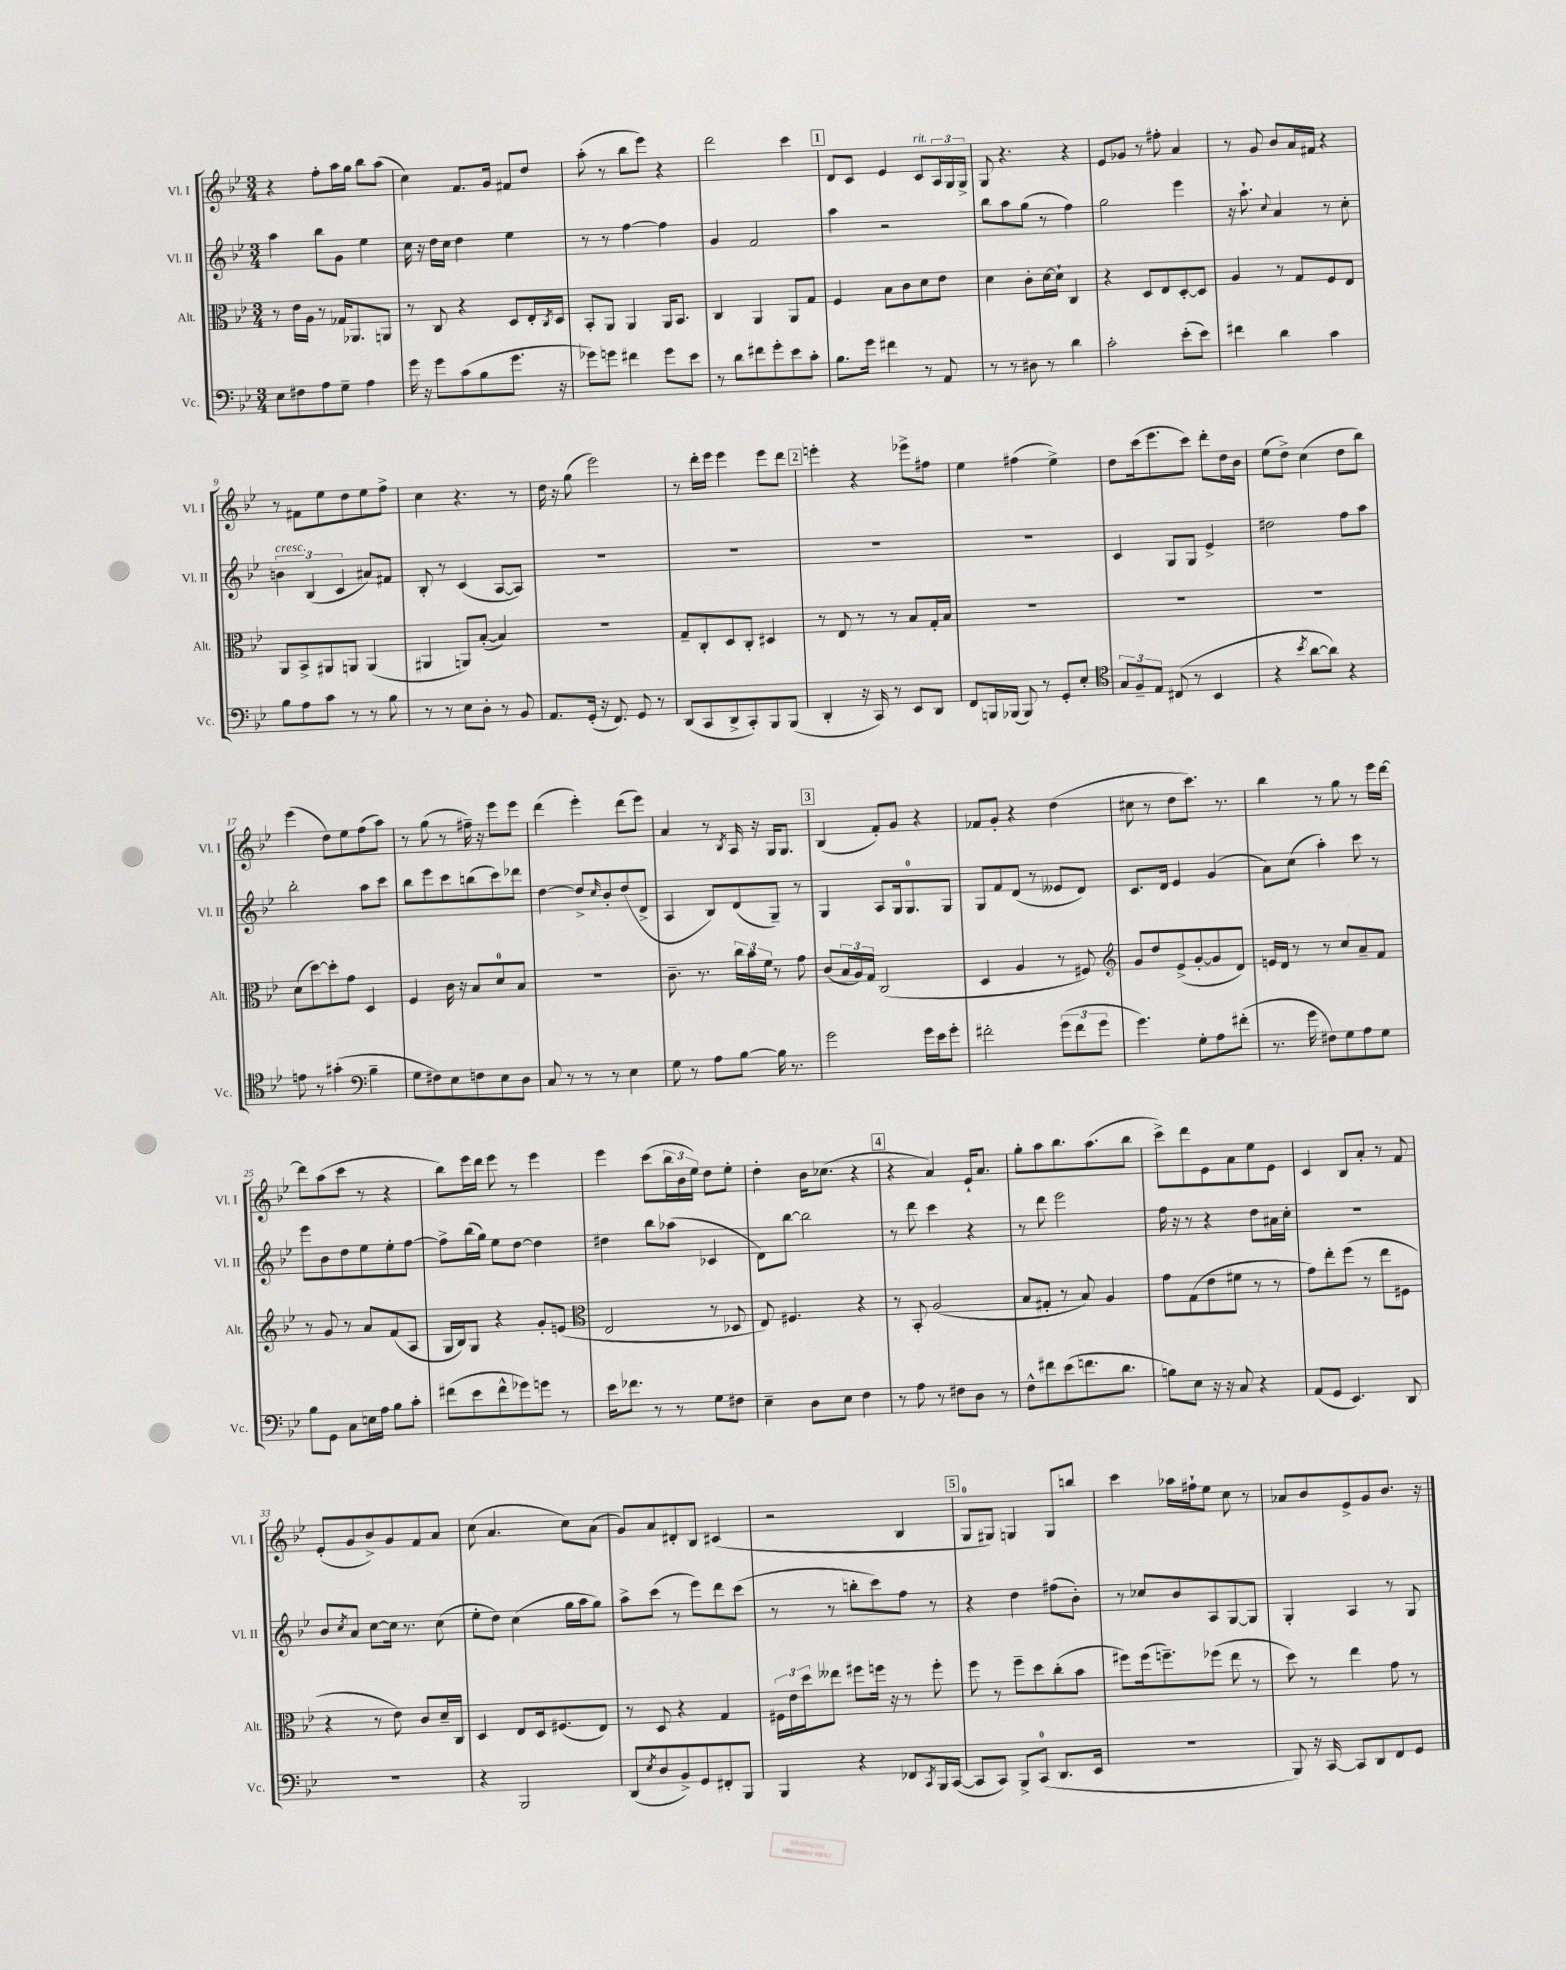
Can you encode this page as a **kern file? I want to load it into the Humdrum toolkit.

**kern	**kern	**kern	**kern
*part4	*part3	*part2	*part1
*staff4	*staff3	*staff2	*staff1
*I"Vc.	*I"Alt.	*I"Vl. II	*I"Vl. I
*I'Vc.	*I'Alt.	*I'Vl. II	*I'Vl. I
*clefF4	*clefC3	*clefG2	*clefG2
*k[b-e-]	*k[b-e-]	*k[b-e-]	*k[b-e-]
*M3/4	*M3/4	*M3/4	*M3/4
=1	=1	=1	=1
8E-\L	8r	4aa\	4r
8F#X\	16e-\LL	.	.
.	16A\JJ	.	.
8A\	8r	8bb-\L	8ff'\L
8G~\J	16G-X/KL	8g\J	16aa\L
.	8.AA-X/	.	16gg\JJ
4A\	.	4ee-\	8bb-\L
.	8AAn/J	.	(8aa\J
=2	=2	=2	=2
16g\	8r	16cc\	4cc\)
16r	.	16r	.
8g\L	8C/	16dd\LL	.
.	.	16cc\JJ	.
(8c\	4r	4dd\	8.f/L
8B-\	.	.	.
.	.	.	16g/Jk
8.g\J	8D/L	4ee-\	8f#X/L
.	16E-'/L	.	8dd/J
.	8qC/	.	.
16r	16D/JJ	.	.
=3	=3	=3	=3
8g-X\L)	8BB-'/L	8r	(8aa'\
8gn\J	8AA/J	8r	8r
4f#X\	4AA/	[4ff\	8bb-\L
.	.	.	8eee-\J)
8g\L	16AA/KL	4ff\]	4r
.	8.BB-/J	.	.
8e-\J	.	.	.
=4	=4	=4	=4
8r	4C/	4g/	2ddd\
8d\L	.	.	.
8f#X\	4AA/	2f/	.
8g'\	.	.	.
8e-\	8AA/L	.	4ccc\
8c'\J	8G/J	.	.
!!LO:REH:place=s1:t=1
=5	=5	=5	=5
8.B-\L	4F/	4aa\	8d/L
.	.	.	8c/J
16g\Jk	.	.	.
4f#X\	8B-\L	2r	4e-/
.	8c\	.	.
!	!	!	!LO:TX:a:i:t=rit.
8r	8d\	.	8c/L
8AA/	8e-\J	.	24A/L
.	.	.	24G/
.	.	.	24G^/JJ
=6	=6	=6	=6
8r	4d\	8bb-\L	8G/
8r	.	8aa\	4.r
8D#X\	8c'\L	(8gg\J	.
8r	[16d\L	8r	.
.	16d`\JJ]	.	.
4d\	4C/	4ff\)	4r
=7	=7	=7	=7
2c'\	4r	2gg\	8e-/L
.	.	.	8g-X/J
.	8D/L	.	8r
.	8E-/	.	8ff#X'\
(8e-'\L	[8D'/	4eee-\	4a/
8e-\J)	8D/J]	.	.
=8	=8	=8	=8
4f#X\	4A/	16r	8r
.	.	8.aa`\	.
.	.	.	8g/
.	.	8qqcc/	.
4d\	8r	4a/	8b-/L
.	8G/L	.	16a/L
.	.	.	16f#X/JJ
4c\	8F/	8r	4r
.	8E-/J	8cc'\	.
!!LO:LB:g=z
=9	=9	=9	=9
!	!	!LO:TX:a:i:t=cresc.	!
8B-\L	8AA/L	6bn\	8r
8A\	8BB-^/	.	8f#X\L
.	.	(6B-/	.
8c\J	8AA#X/	.	8ee-\
.	.	6c/	.
8r	8AAn/J	.	8dd\
8r	(4AA/	8a#X/L)	8ee-\
8B-\	.	8f#X/J	8ff^\J
=10	=10	=10	=10
8r	4AA#X/	8B-'/	4cc\
8r	.	8r	.
8E-\L	8AAn/L)	(4c/	4.r
8D'\J	([8B-'/J	.	.
8r	4B-/])	[8A/L	.
8BB-/	.	8A/J])	8r
=11	=11	=11	=11
8.AA/L	2.r	2.r	16dd\
.	.	.	16r
.	.	.	(8gg\
(16GG'/Jk	.	.	.
16r	.	.	2eee-\)
8.FF/)	.	.	.
8GG/	.	.	.
8r	.	.	.
=12	=12	=12	=12
(8DD/L	8G~/L	2.r	8r
8CC/	8C'/	.	16ddd'\LL
.	.	.	16eee-\JJ
8DD^/	8D/	.	4eee-\
8CC'/)	8C'/J	.	.
8BBB-/	4D#X/	.	8eee-\L
(8BBB-/J	.	.	8ddd\J
!!LO:REH:place=s1:t=2
=13	=13	=13	=13
4DD'/	8r	2.r	4eeen'\
.	8E-/	.	.
16r	8r	.	4r
16CC/)	.	.	.
8r	8r	.	.
8EE-/L	8B-/L	.	8eee-X^\L
8DD/J	16G'/L	.	8ff#X\J
.	16B-/JJ	.	.
=14	=14	=14	=14
8FF/L	2.r	2.r	4ee-\
16BBBn/L	.	.	.
(16BBB-X/JJ	.	.	.
8BBB-/)	.	.	(4ff#X\
8r	.	.	.
8GG'/L	.	.	4ee-^\)
8E-'/J	.	.	.
=15	=15	=15	=15
*clefC4	*	*	*
12G/L	2.r	4c/	8dd\L
12F~/	.	.	.
.	.	.	(16ccc\k
12E-/J	.	.	.
.	.	.	8.eee-\
(8C#X/	.	8G/L	.
8r	.	8G/J	8ccc\J)
4BB-/	.	4e-^/	8ddd'\L
.	.	.	16dd\L
.	.	.	16b-\JJ
=16	=16	=16	=16
4r	2.r	2dd#X\	(8ee-\L
.	.	.	8dd^\J)
8qb-/	.	.	.
[8a\L	.	.	(4cc\
8a\J])	.	.	.
4r	.	8ff\L	8dd\L
.	.	8aa\J	8bb-\J)
!!LO:LB:g=z
=17	=17	=17	=17
8en\	(8d\L	2bb-'\	(4eee-\
8r	[8dd\)	.	.
(4g#X'\	8dd'\]	.	8dd\L)
.	8g\J	.	8ee-\
*clefF4	*	*	*
4B-~\	4D/	8aa\L	(8ff\
.	.	8ccc\J	8aa\J)
=18	=18	=18	=18
8G\L	4F/	8bb-\L	8r
8F#X\)	.	8eee-\	(8gg\
8E-\	16c\	8ccc\	8r
.	16r	.	.
8Fn\	8B-/L	(8bbn\	16ff#X~\)
.	.	.	16r
8E-\	8d/	8ccc\)	8eee-\L
8D\J	8B-/J	8ddd-X\J	8eee-\J
=19	=19	=19	=19
8C/	2.r	[4dd\	(4ddd\
8r	.	.	.
8r	.	8dd^/L]	4eee-'\)
.	.	16qqcc/	.
8r	.	8b-'/	.
4E-\	.	(8dd/	(8ddd\L
.	.	8d^/J	8eee-\J)
=20	=20	=20	=20
8G\	8.c~\	4A/	4a/
8r	.	.	.
.	8.r	.	.
8A\L	.	8B-/L)	8r
.	.	.	8qB-/
[8B-\J	24cc\LL	(8d/	16A/
.	24b-\	.	.
.	.	.	16r
.	24f\JJ	.	.
16B-\]	8r	8G~/J)	16G/KL
8.r	.	.	8.G/J
.	8g\	8r	.
!!LO:REH:place=s1:t=3
=21	=21	=21	=21
2g\	(8c/L	4G/	(4B-/
.	24B-/L	.	.
.	24A/)	.	.
.	24G/JJ	.	.
.	(2C/	8A/L	8f'/L)
.	.	16G/k	8g/J
.	.	8.G/	.
16g\LL	.	.	4r
16e-\J	.	.	.
8g'\J	.	8G/J	.
=22	=22	=22	=22
2f#X'\	4D/	8G/L	8f-X/L
.	.	8f/	8g'/J
.	4A/	(8d/J	4r
.	.	8r	.
(12g\L	8r	8e--X/L	(4dd\
12f#\	.	.	.
.	8F#X/)	8d/J)	.
12g\J	.	.	.
=23	=23	=23	=23
*	*clefG2	*	*
4.g\)	8g/L	8.c/L	8cc#X\
.	8dd/	.	8r
.	.	16d/Jk	.
.	(8e-^/	4e-/	8dd\L
8G'\L	[8g'/	.	8.ccc\J)
8A\	8g/]	(4g/	.
.	.	.	8.r
(8f#X'\J	8d/J)	.	.
=24	=24	=24	=24
8.r	16en/LL	8a\L)	4bb-\
.	16d/JJ	.	.
.	8r	(8cc\J	.
16g\	.	.	.
8F#X\L)	8r	4aa'\)	8r
8G\	8cc/L	.	8gg\
8A\	8a~/	8ccc\	8r
8G\J	8f/J	8r	16eee-\LL
.	.	.	[16ddd\JJ
!!LO:LB:g=z
=25	=25	=25	=25
8B-\L	8r	8eee-\L	8ddd\L]
8GG\J	8g/	8b-\	(8aa\
8C\L	8r	8dd\	8ccc\J
16En\L	8a/L	8ee-\	8r
16A\JJ	.	.	.
8B-\L	(8f/	8ee-'\	4r
8c'\J	8A/J	[8ff\J	.
=26	=26	=26	=26
(8f#X\L	16G/LL	8ff^\L]	8bb-\L)
.	16B-/J)	.	.
8e-\	8G/J	(16bb-\L	16eee-\L
.	.	16gg\JJ)	16ddd\JJ
8f#^^\	4r	8ee-\L	8eee-\
8g-X\)	.	[8dd\J	8r
8gn\J	8g'/L	4dd\]	4eee-\
8r	(8en/J	.	.
=27	=27	=27	=27
*	*clefC3	*	*
16e-\KL	2E-/	4dd#X\	4eee-\
8.f-X\J	.	.	.
8r	.	8bb-\L	(8ccc\L
8r	.	(8aa-X\J	24bb-\L
.	.	.	24b-\
.	.	.	24ee-\JJ)
8G\L	8r	4c-X/	8dd\L
8F#X\J	8D-X/	.	8ee-'\J
=28	=28	=28	=28
4E-~\	8E-/)	8d\L)	4dd'\
.	4.F#X/	[8bb-\J	.
8D\L	.	2bb-\]	16b-\KL
.	.	.	(8.cc-X\J
8E-\J	.	.	.
4F\	4r	.	4r
!!LO:REH:place=s1:t=4
=29	=29	=29	=29
8r	8r	8r	4r
8A\	8BB-'/	8ddd\	.
8r	(2A/	4ccc\	4a/)
8F#X\L	.	.	.
8D\J	.	4r	16e-`/KL
.	.	.	8.a/J
8r	.	.	.
=30	=30	=30	=30
8F^^\L	8B-/L	8r	8gg'\L
8f#X\	8G#X'/J	8ddd\	8aa\
(8e-\	8r	2eee-\	8.bb-\
8.fn\	8B-/)	.	.
.	.	.	(8.aa\
.	4A/	.	.
8.d\J	.	.	.
.	.	.	8bb-\J
=31	=31	=31	=31
8Bn\L)	8g\L	16ff\	8ccc^\L)
.	.	16r	.
8E-\J	(8G\	8r	8ddd\
16r	8e-\	4r	8e-\
16r	.	.	.
8C/	8f#X\J	.	8a\
4r	8r	8dd\L	8ee-\
.	8r	16a#X\L	8e-\J
.	.	16cc'\JJ	.
=32	=32	=32	=32
(8AA/L	8g\L)	2.r	4c/
8GG/J	8ee-'\	.	.
4.EE-/)	(8ff\J	.	8B-/L
.	8r	.	8a'/J
.	8ee-\L	.	8r
8DD/	8F#X\J	.	8f/
!!LO:LB:g=z
=33	=33	=33	=33
2.r	4r	8b-/L	(8e-'/L
.	.	8qcc/	.
.	.	8a/J	8g/
.	8r	[8cc\L	8b-^/)
.	8e-\)	16cc\Jk]	8g/
.	.	8.r	.
.	8c/L	.	8f/
.	16d~/L	(8cc\	8a/J
.	16C/JJ	.	.
=34	=34	=34	=34
4r	4D/	8ee-'\L	(8cc\
.	.	8dd\J)	4.a/
2BBB-/	8E-/L	(4cc\	.
.	16D/k	.	.
.	(8.F#X/	.	.
.	.	16gg\LL	8cc\L)
.	.	16aa\J	.
.	8E-/J)	8gg\J)	(8a\J
=35	=35	=35	=35
(8DD/L	8r	8aa^\L	8g/L)
8qE-/	.	.	.
8D/	8D/	(8ccc\J	8a/
8BB-^/)	4r	8r	8d#X'/
8GG/	.	8eee-\L)	8B-/J
8FF#X'/	4G/	8ddd\	(4c#X/
8BBB-/J	.	(8ccc\J	.
=36	=36	=36	=36
4BBB-/	24F#X\LL	8r	2r
.	24e-\	.	.
.	24dd\J	.	.
.	8ee--X\J	8r	.
4r	8ff#X\L	8bbn'\L	.
.	16ffn\Jk	8ccc\)	.
.	16r	.	.
8FF-X/L	8r	8ff\J	4B-/
8qCC/	.	.	.
16BBB-/L	8ff'\	8r	.
([16CC/JJ	.	.	.
!!LO:REH:place=s1:t=5
=37	=37	=37	=37
8CC/L]	8ff\	4r	8G/L
8CC/J)	8r	.	8G#X/J)
8BBB-^/L	8ff~\L	4dd\	4Gn/
(8CC/J	8dd\	.	.
8.DD/L	(8cc'\	(8ff#X\L	8G/L
.	8b-\J	8b-'\J)	8bbn/J
16EE-/Jk	.	.	.
=38	=38	=38	=38
2.r	8ff#X\L)	8r	4ccc\
.	(16ff#\k	8cc-X/L	.
.	8.ffn~\)	.	.
.	.	8b-/	16aa-X\LL
.	.	.	16ff#X`\J
.	(8ff-X\J	8A/	8ee-\J
.	8ee-\	[8G/	8cc\
.	8r	8G/J]	8r
=39	=39	=39	=39
8BBB-/)	8dd\)	4G'/	8a-X/L
16r	8r	.	8b-/
[16CC/	.	.	.
8CC/L]	4ee-\	4A/	8e-^/
8DD/	.	.	8g/
8FF/	8g\	8r	8.b-/J
8GG/J	8r	8G/	.
.	.	.	16r
==	==	==	==
*-	*-	*-	*-
